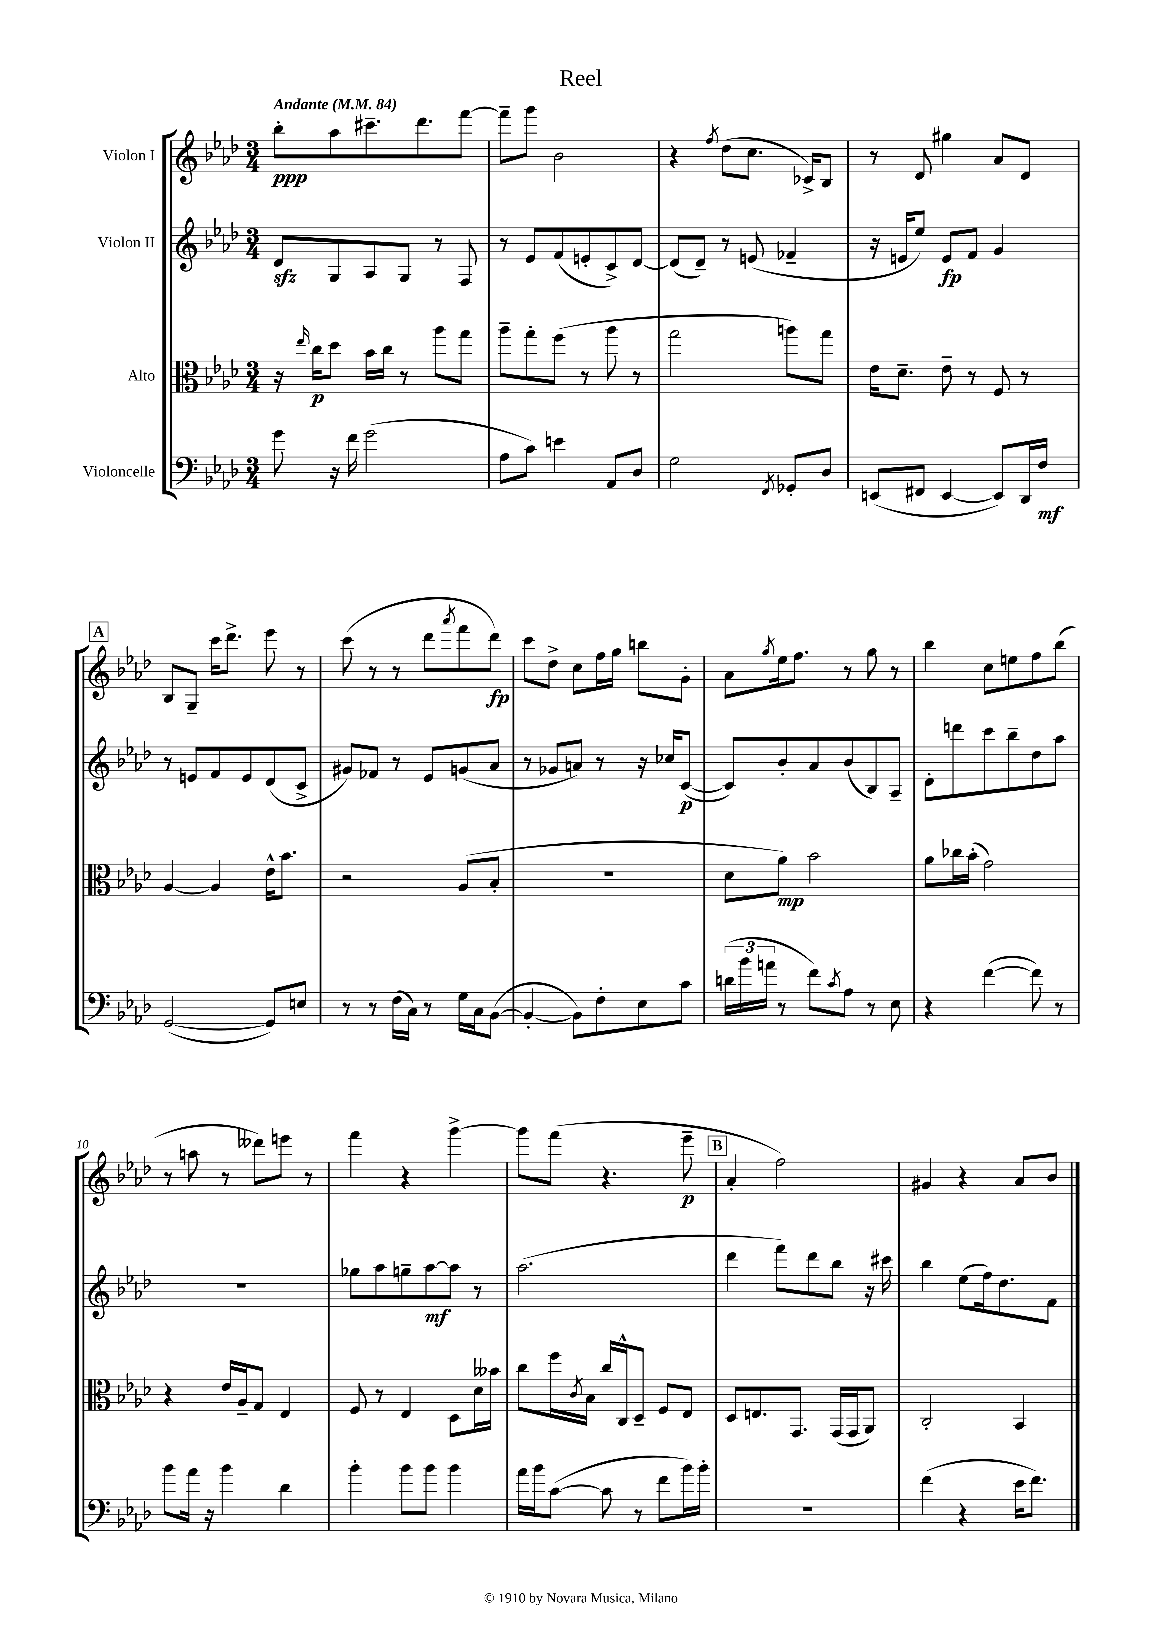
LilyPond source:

\header { title = "Reel" }
<<
\new StaffGroup <<
\new Staff = "s0" \with { instrumentName = "Violon I" } {
    \clef treble \key aes \major \numericTimeSignature \time 3/4 \tempo "Andante" 4 = 84
    bes''8-.\ppp aes''8 cis'''8.-- des'''8. f'''8~ |
    f'''8-- g'''8 bes'2 |
    r4 \acciaccatura { f''8 } des''8( c''8. ces'16->) bes8 |
    r8 des'8 gis''4 aes'8 des'8 |
    \mark \markup { \box "A" } bes8 g8-- c'''16 des'''8.-> ees'''8 r8 |
    c'''8( r8 r8 des'''8 \acciaccatura { aes'''8 } f'''8 des'''8\fp) |
    c'''8 des''8-> c''8 f''16 g''16 b''8 g'8-. |
    aes'8 \acciaccatura { g''8 } ees''16 f''8. r8 g''8 r8 |
    bes''4 c''8 e''8 f''8 bes''8( |
    r8 a''8 r8 deses'''8) e'''8 r8 |
    f'''4 r4 g'''4~-> |
    g'''8 f'''8( r4. ees'''8--\p |
    \mark \markup { \box "B" } aes'4-. f''2) |
    gis'4 r4 aes'8 bes'8 \bar "|." |
}
\new Staff = "s1" \with { instrumentName = "Violon II" } {
    \clef treble \key aes \major \numericTimeSignature \time 3/4
    des'8\sfz g8 aes8 g8 r8 f8 |
    r8 ees'8 f'8( e'8-. c'8->) des'8~ |
    des'8( des'8--) r8 e'8( fes'4-- |
    r16 e'16 ees''8) e'8\fp f'8 g'4 |
    \mark \markup { \box "A" } r8 e'8 f'8 e'8 des'8( c'8-> |
    gis'8) fes'8 r8 ees'8 g'8( aes'8 |
    r8 ges'8 a'8) r8 r16 ces''16 c'8~\p( |
    c'8) bes'8-. aes'8 bes'8( bes8) aes8-- |
    des'8-. d'''8 c'''8 bes''8-- des''8 aes''8 |
    R2. |
    ges''8 aes''8 g''8-- aes''8~\mf aes''8 r8 |
    aes''2.( |
    \mark \markup { \box "B" } des'''4 f'''8) des'''8 bes''8 r16 cis'''16 |
    bes''4 ees''8( f''16) des''8. f'8 \bar "|." |
}
\new Staff = "s2" \with { instrumentName = "Alto" } {
    \clef alto \key aes \major \numericTimeSignature \time 3/4
    r16 \grace { ees''16 } c''16\p des''8 bes'16 c''16 r8 aes''8 g''8 |
    aes''8-- g''8-. f''8( r8 aes''8 r8 |
    g''2 a''8) g''8 |
    ees'16 des'8.-- ees'8-- r8 f8 r8 |
    \mark \markup { \box "A" } aes4~ aes4 ees'16-^ bes'8. |
    r2 aes8( bes8-. |
    R2. |
    des'8 aes'8\mp) bes'2 |
    aes'8 ces''16 bes'16-.( g'2) |
    r4 ees'16 aes16-- g8 ees4 |
    f8 r8 ees4 des8 des'16 beses'16 |
    c''8 f''16 \acciaccatura { c'8 } bes16 c''16 c16-^ des8-- f8 ees8 |
    \mark \markup { \box "B" } des8 e8. g,8. g,16( g,16 aes,8) |
    c2-. bes,4 \bar "|." |
}
\new Staff = "s3" \with { instrumentName = "Violoncelle" } {
    \clef bass \key aes \major \numericTimeSignature \time 3/4
    g'8 r16 f'16 g'2( |
    aes8 c'8) e'4 aes,8 des8 |
    g2 \acciaccatura { f,8 } ges,8-. des8 |
    e,8( fis,8 e,4~ e,8) des,16 f16\mf |
    \mark \markup { \box "A" } g,2~( g,8) e8 |
    r8 r8 f16( c16) r8 g16 c16 bes,8~( |
    bes,4~-. bes,8) f8-. ees8 c'8 |
    \tuplet 3/2 { d'16( bes'16 a'16 } r8 f'8) \acciaccatura { c'8 } aes8 r8 ees8 |
    r4 f'4~( f'8) r8 |
    bes'8 aes'16 r16 bes'4 des'4 |
    bes'4-. bes'8 bes'8 bes'4 |
    aes'16 bes'16 c'8~( c'8 r8 f'8 bes'16) bes'16-. |
    \mark \markup { \box "B" } R2. |
    f'4( r4 ees'16 f'8.) \bar "|." |
}
>>
>>
